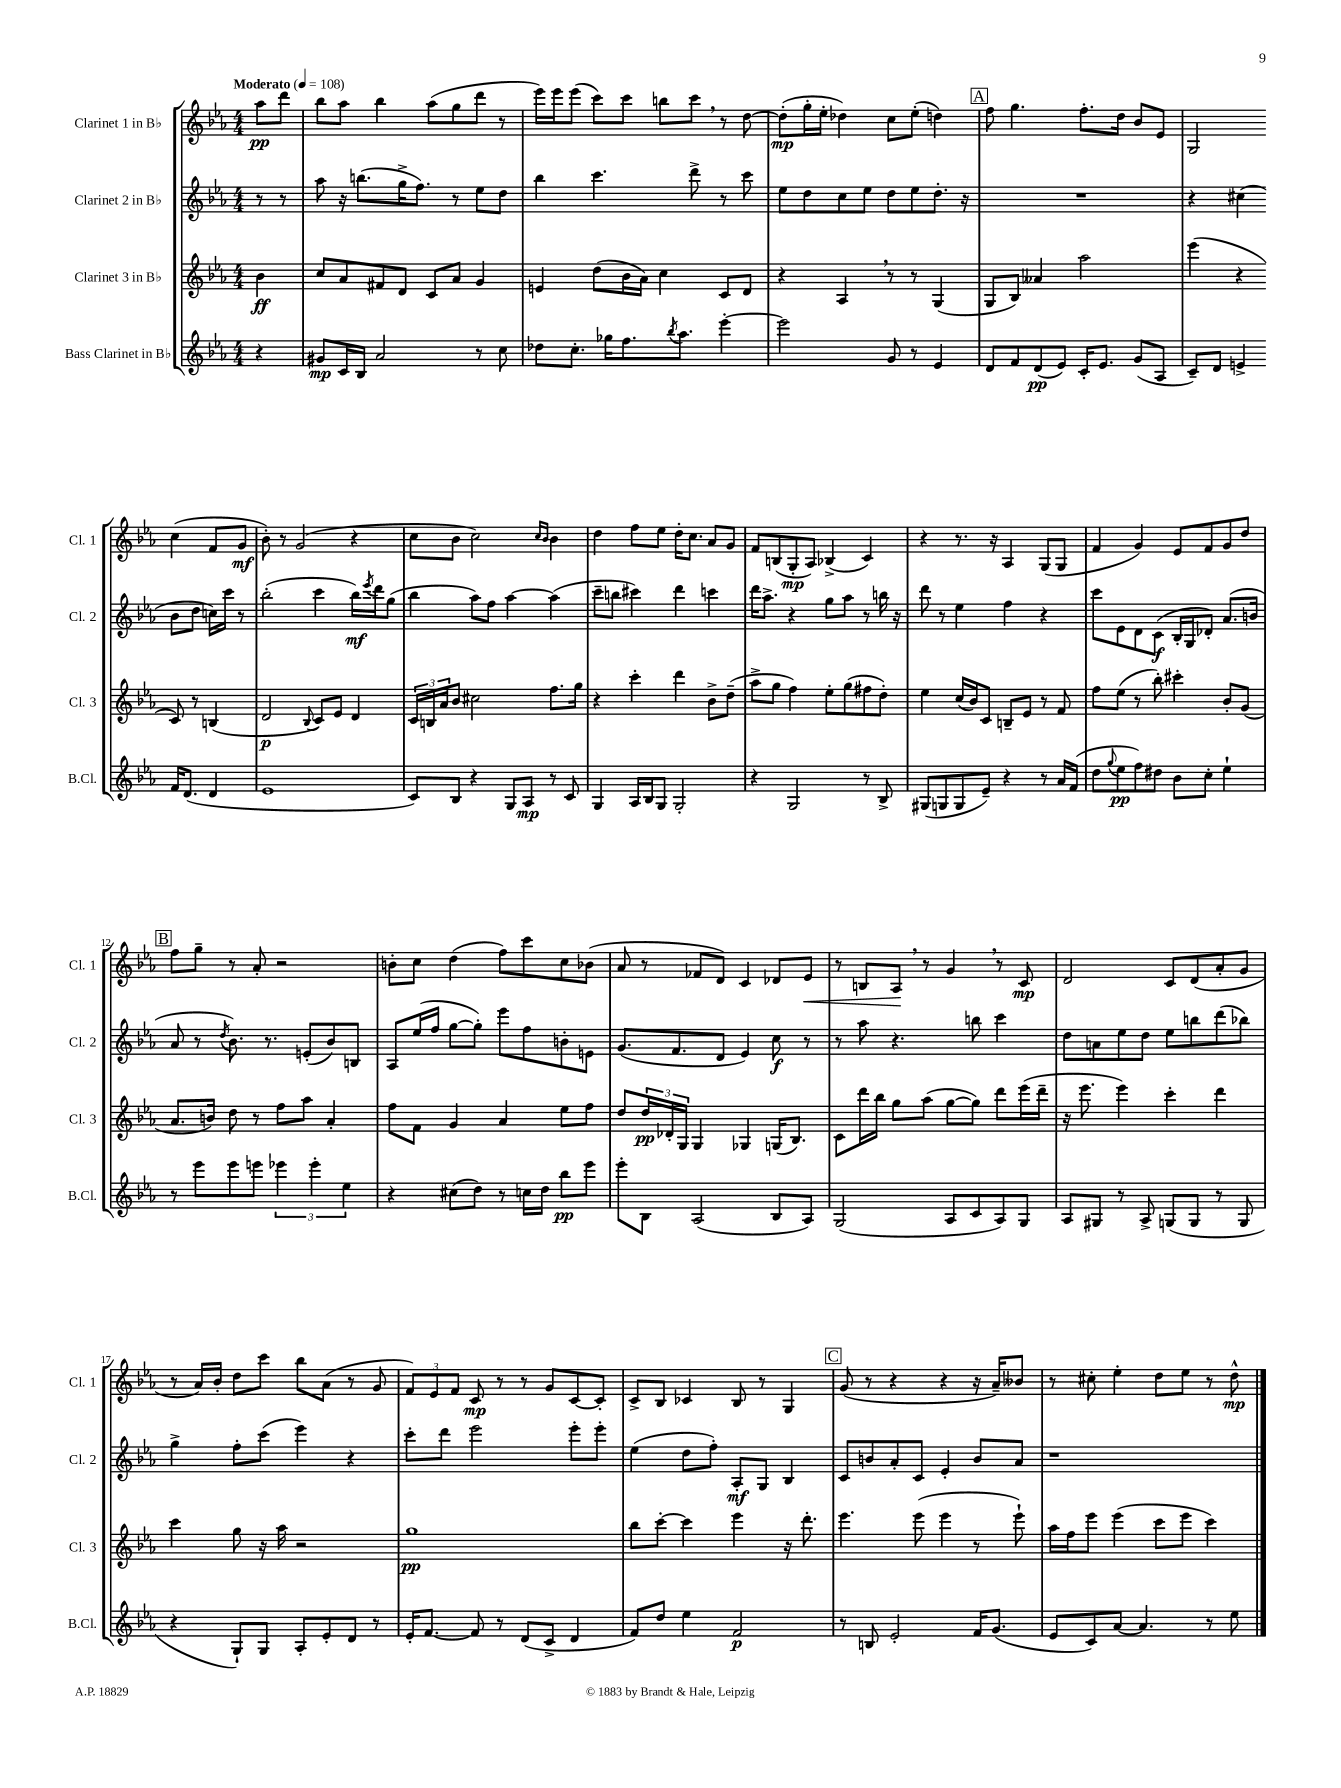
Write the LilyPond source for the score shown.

<<
\new StaffGroup <<
\new Staff = "s0" \with { instrumentName = "Clarinet 1 in Bb" shortInstrumentName = "Cl. 1" } {
    \clef treble \key ees \major \numericTimeSignature \time 4/4 \partial 4 \tempo "Moderato" 4 = 108
    aes''8\pp d'''8 |
    bes''8 aes''8 bes''4 aes''8( g''8 d'''8 r8 |
    ees'''16) ees'''16 ees'''8( c'''8) c'''8 b''8 c'''8 \breathe r8 d''8~ |
    d''8-.\mp( g''16-. ees''16-. des''4) c''8 ees''8-.( d''4) |
    \mark \markup { \box "A" } f''8 g''4. f''8.-. d''16 bes'8 ees'8 |
    g2 c''4( f'8 g'8\mf |
    bes'8-.) r8 g'2( r4 |
    c''8 bes'8 c''2) \grace { c''16 bes'16 } bes'4 |
    d''4 f''8 ees''8 d''16-. c''8. aes'8 g'8 |
    f'8 b8( g8-.\mp aes8) bes4->( c'4) |
    r4 r8. r16 aes4 g8( g8 |
    f'4 g'4) ees'8 f'8 g'8 d''8 |
    \mark \markup { \box "B" } f''8 g''8-- r8 aes'8-. r2 |
    b'8-. c''8 d''4( f''8) c'''8 c''8 bes'8( |
    aes'8 r8 fes'8 d'8) c'4 des'8 ees'8\< |
    r8 b8 aes8\! \breathe r8 g'4 \breathe r8 c'8\mp |
    d'2 c'8 d'8( aes'8-. g'8 |
    r8 aes'16) bes'16-. d''8 c'''8 bes''8 aes'8( r8 g'8 |
    \tuplet 3/2 { f'8) ees'8 f'8 } c'8\mp r8 r8 g'8 c'8~ c'8-. |
    c'8-> bes8 ces'4 bes8 r8 g4 |
    \mark \markup { \box "C" } g'8( r8 r4 r4 r16 aes'16--) beses'8 |
    r8 cis''8-. ees''4-. d''8 ees''8 r8 d''8-^\mp \bar "|." |
}
\new Staff = "s1" \with { instrumentName = "Clarinet 2 in Bb" shortInstrumentName = "Cl. 2" } {
    \clef treble \key ees \major \numericTimeSignature \time 4/4 \partial 4
    r8 r8 |
    aes''8 r16 b''8.( g''16-> f''8.) r8 ees''8 d''8 |
    bes''4 c'''4. d'''8-> r8 c'''8 |
    ees''8 d''8 c''8 ees''8 d''8 ees''8 d''8.-. r16 |
    \mark \markup { \box "A" } R1 |
    r4 cis''4( bes'8 d''8 c''16) c'''16 r8 |
    bes''2-.( c'''4 bes''16\mf) \acciaccatura { ees'''8 } d'''16 g''8( |
    bes''4 aes''8) f''8 aes''4~ aes''4( |
    c'''8-- b''8 cis'''4) d'''4 c'''4 |
    d'''16 aes''8.-> r4 g''8 aes''8 r8 b''16 r16 |
    d'''8 r8 ees''4 f''4 r4 |
    c'''8 ees'8 d'8 c'8\f( bes16-. g16 des'8-.) aes'8.( b'16 |
    \mark \markup { \box "B" } aes'8 r8 \acciaccatura { d''8 } bes'8.) r8. e'8-.( bes'8) b8 |
    aes8 ees''16( f''16 g''8~ g''8-.) ees'''8 f''8 b'8-. e'8 |
    g'8.( f'8. d'8 ees'4) c''8\f r8 |
    r8 aes''8 r4. b''8 c'''4 |
    d''8 a'8 ees''8 d''8 ees''8 b''8 d'''8( bes''8) |
    g''4-> f''8-. c'''8( ees'''4) r4 |
    c'''8-. d'''8 ees'''2 ees'''8-. ees'''8-. |
    ees''4( d''8 f''8-.) aes8-.\mf g8 bes4 |
    \mark \markup { \box "C" } c'8 b'8 aes'8-. c'8 ees'4-. b'8 aes'8 |
    r1 \bar "|." |
}
\new Staff = "s2" \with { instrumentName = "Clarinet 3 in Bb" shortInstrumentName = "Cl. 3" } {
    \clef treble \key ees \major \numericTimeSignature \time 4/4 \partial 4
    bes'4\ff |
    c''8 aes'8 fis'8 d'8 c'8 aes'8 g'4 |
    e'4 d''8( bes'16 aes'16) c''4 c'8 d'8 |
    r4 aes4 \breathe r8 r8 g4( |
    \mark \markup { \box "A" } g8 bes8) aeses'4 aes''2 |
    ees'''4( r4 c'8) r8 b4( |
    d'2\p \appoggiatura { bes8 } c'8) ees'8 d'4 |
    \tuplet 3/2 { c'16 b16 aes'16 } bes'8 cis''2 f''8. g''16 |
    r4 c'''4-. d'''4 bes'8-> d''8--( |
    aes''8-> g''8 f''4) ees''8-. g''8( fis''8 d''8-.) |
    ees''4 c''16( bes'16) c'8 b8-- ees'8 r8 f'8 |
    f''8 ees''8( r8 bes''8-.) cis'''4-. bes'8-. g'8( |
    \mark \markup { \box "B" } aes'8. b'16) d''8 r8 f''8 aes''8 aes'4-. |
    f''8 f'8 g'4 aes'4 ees''8 f''8 |
    d''8 \tuplet 3/2 { d''16\pp des'16-. g16 } g4 ges4 g16( bes8.) |
    c'8 d'''16 bes''16 g''8 aes''8( g''8~ g''8) d'''8 ees'''16( d'''16-- |
    r16 ees'''8. ees'''4) c'''4-. d'''4 |
    c'''4 g''8 r16 aes''16 r2 |
    g''1\pp |
    bes''8 c'''8~-. c'''4 ees'''4 r16 d'''8.-. |
    \mark \markup { \box "C" } ees'''4. ees'''8( ees'''4 r8 ees'''8-!) |
    aes''16 f''16 ees'''8 ees'''4( c'''8 ees'''8 c'''4) \bar "|." |
}
\new Staff = "s3" \with { instrumentName = "Bass Clarinet in Bb" shortInstrumentName = "B.Cl." } {
    \clef treble \key ees \major \numericTimeSignature \time 4/4 \partial 4
    r4 |
    gis'8\mp c'16 bes16 aes'2 r8 c''8 |
    des''8 c''8.-. ges''16 f''8. \acciaccatura { bes''8 } aes''8. ees'''4~-. |
    ees'''2 g'8 r8 ees'4 |
    \mark \markup { \box "A" } d'8 f'8 d'8\pp( ees'8) c'16-. ees'8. g'8( aes8 |
    c'8--) d'8 e'4-> f'16 d'8.( d'4 |
    ees'1 |
    c'8) bes8 r4 g8 aes8\mp r8 c'8 |
    g4 aes16 bes16 g8 g2-. |
    r4 g2 r8 bes8-> |
    gis8( g8 g8 ees'8--) r4 r8 aes'16 f'16( |
    d''8 \appoggiatura { g''8 } ees''8\pp f''8) dis''8 bes'8 c''8-. ees''4-! |
    \mark \markup { \box "B" } r8 ees'''8 ees'''8 e'''8 \tuplet 3/2 { ees'''4 ees'''4-. ees''4 } |
    r4 cis''8( d''8) r8 c''16 d''16 bes''8\pp ees'''8 |
    ees'''8-. bes8 aes2( bes8 aes8) |
    g2( aes8 c'8 aes8) g8 |
    aes8 gis8 r8 aes8-> g8( g8 r8 g8 |
    r4 g8-!) g8 aes8-. ees'8-. d'8 r8 |
    ees'16-. f'8.~ f'8 r8 d'8( c'8-> d'4 |
    f'8) d''8 ees''4 f'2\p |
    \mark \markup { \box "C" } r8 b8 ees'2-. f'16 g'8.( |
    ees'8 c'8) aes'8~ aes'4. r8 ees''8 \bar "|." |
}
>>
>>
